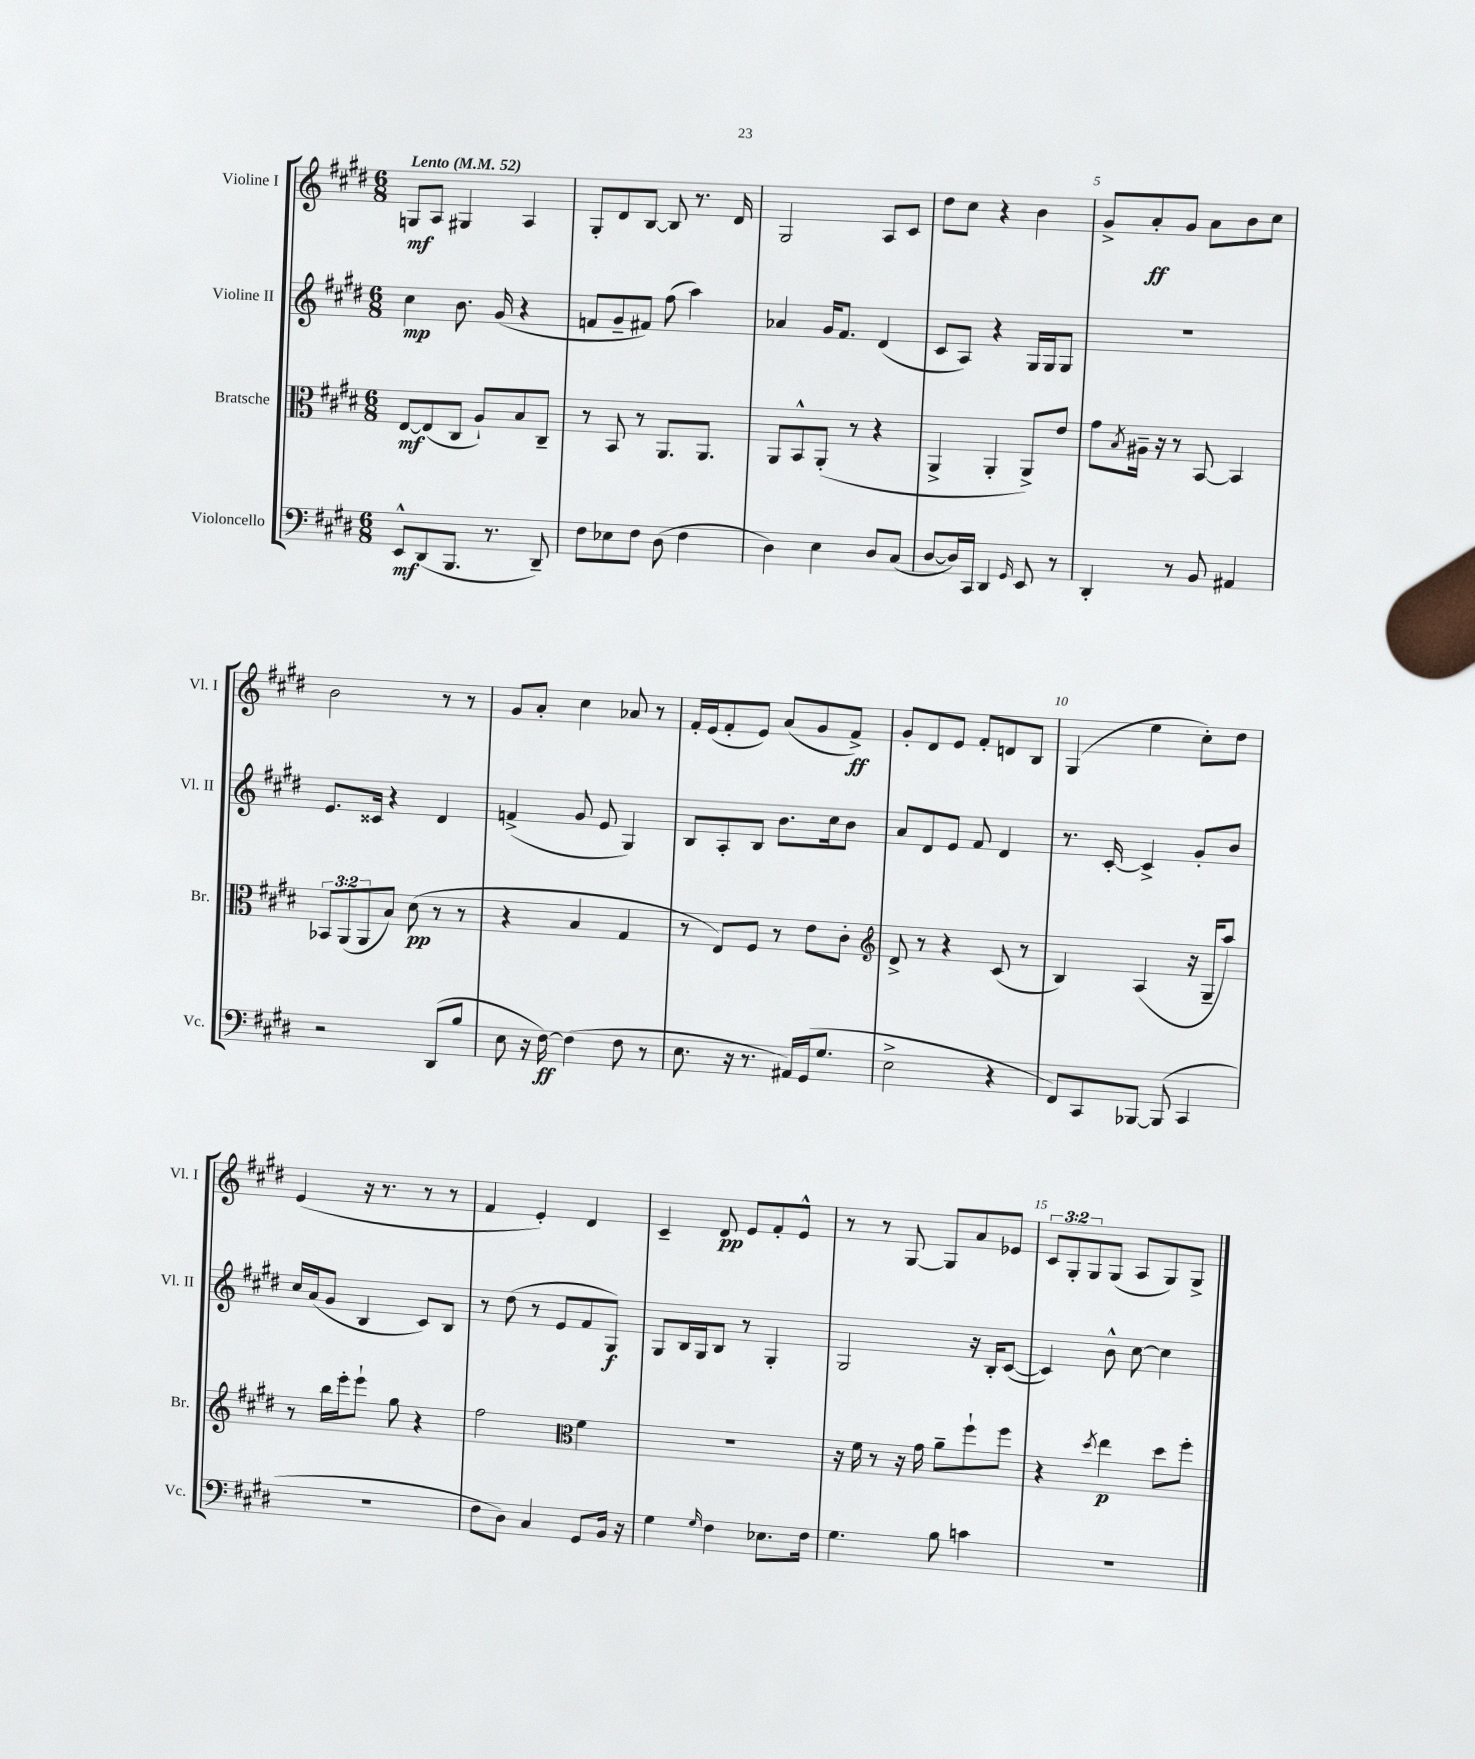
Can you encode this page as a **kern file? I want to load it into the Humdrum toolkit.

**kern	**kern	**kern	**kern
*staff4	*staff3	*staff2	*staff1
*clefF4	*clefC3	*clefG2	*clefG2
*k[f#c#g#d#]	*k[f#c#g#d#]	*k[f#c#g#d#]	*k[f#c#g#d#]
*M6/8	*M6/8	*M6/8	*M6/8
*MM52	*MM52	*MM52	*MM52
8EE^^	[8E	4cc#	8G
(8DD#	(8E]	.	8A
8.BBB	8C#	8.b	4G#
.	8A`)	.	.
8.r	.	(16g#	.
.	8B	4r	4A
8DD#~)	8C#~	.	.
=	=	=	=
8F#	8r	8f	8G#'
8E-	8BB	8g#~	8d#
8F#	8r	8f#)	[8B
(8D#	8.AA	(8ff#	8B]
4F#	.	4aa)	8.r
.	8.AA	.	.
.	.	.	16d#
=	=	=	=
4D#)	8AA	4a-	2G#
.	8BB^^	.	.
4E	(8AA'	16g#	.
.	.	8.f#	.
.	8r	.	.
8D#	4r	(4d#	8A
(8C#	.	.	8c#
=	=	=	=
[8D#	4AA^	8c#	8dd#
16D#])	.	8A)	8cc#
16CC#	.	.	.
4DD#	4AA'	4r	4r
16qqGG#	.	.	.
8EE	8AA^)	16G#	4b
.	.	16G#	.
8r	8e	8G#	.
=	=	=	=
4DD#'	8g#	2.r	8g#^
.	8qB	.	.
.	16A#~	.	8a'
.	16r	.	.
8r	8r	.	8g#
8BB	[8BB	.	8a
4AA#	4BB]	.	8b
.	.	.	8cc#
=	=	=	=
2r	12BB-	8.e	2b
.	(12AA	.	.
.	12AA	.	.
.	.	16c##	.
.	8B)	4r	.
.	(8d#	.	.
(8DD#	8r	4d#	8r
8B	8r	.	8r
=	=	=	=
8E	4r	(4f^	8g#
16r	.	.	8a'
[16F#)	.	.	.
(4F#]	4B	8g#	4cc#
.	.	8e	.
8F#	4G#	4G#)	8a-
8r	.	.	8r
=	=	=	=
8.E	8r	8B	16f#'
.	.	.	(16e
.	8E)	8A'	8f#'
16r	.	.	.
8.r	8F#	8B	8e)
.	8r	8.b	(8a
16AA#)	.	.	.
(16GG#	8e	.	8g#
8.G#	.	16cc#	.
.	8c#'	8b	8f#^)
=	=	=	=
*	*clefG2	*	*
2E^	8d#^	8a	8g#'
.	8r	8d#	8d#
.	4r	8e	8e
.	.	8f#	8f#'
4r	(8c#	4d#	8d
.	8r	.	8B
=	=	=	=
8FF#)	4B)	8.r	(4G#
8CC#	.	.	.
.	.	[16c#'	.
[8BBB-	(4A	4c#^]	4ee
(8BBB-]	.	.	.
4CC#	16r	8g#'	8cc#')
.	16G#~	.	.
.	8aa)	8b	8dd#
=	=	=	=
2.r	8r	16cc#	(4e
.	.	(16a	.
.	16bb	8g#	.
.	16eee'	.	.
.	8eee`	4B	16r
.	.	.	8.r
.	8gg#	.	.
.	4r	8c#)	8r
.	.	8B	8r
=	=	=	=
8F#	2ff#	8r	4f#
8D#)	.	(8dd#	.
4C#	.	8r	4e')
.	.	8e	.
*	*clefC3	*	*
8GG#	4f#	8f#	4d#
16BB	.	8G#)	.
16r	.	.	.
=	=	=	=
4G#	2.r	8G#	4c#~
.	.	16B	.
.	.	16G#	.
16qqG#	.	.	.
4F#	.	8B	8d#
.	.	8r	8e
8.E-	.	4G#'	8f#'
.	.	.	8e^^
16F#	.	.	.
=	=	=	=
4.G#	16r	2G#	8r
.	16f#	.	.
.	8r	.	8r
.	16r	.	[8G#
.	16g#	.	.
8B	8a~	.	8G#]
4c	8ff#`	16r	8a
.	.	16B'	.
.	8ff#	([8c#	8e-
=	=	=	=
2.r	4r	4c#])	12c#
.	.	.	12G#'
.	.	.	12G#
.	8qdd#	.	.
.	4ee	8b^^	(8G#
.	.	[8cc#	8A
.	8dd#	4cc#]	8G#)
.	8ff#'	.	8G#^
==	==	==	==
*-	*-	*-	*-
